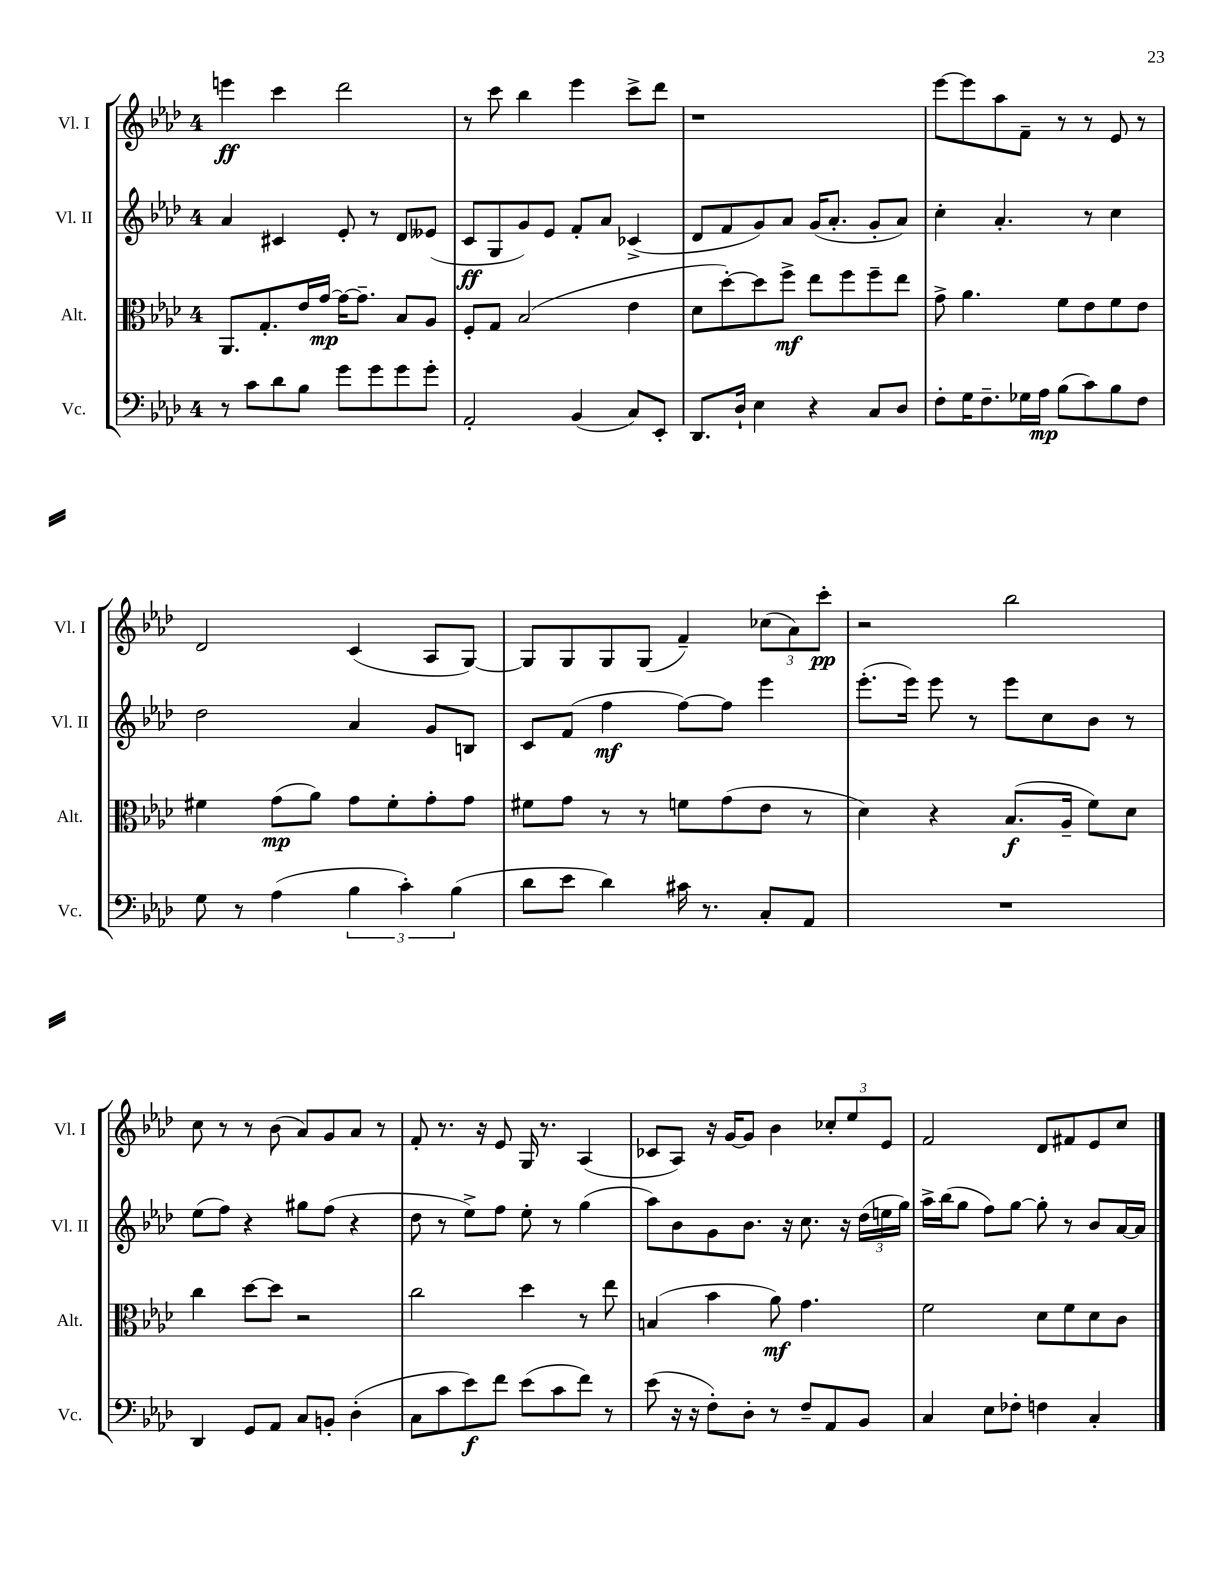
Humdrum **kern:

**kern	**kern	**kern	**kern
*staff4	*staff3	*staff2	*staff1
*clefF4	*clefC3	*clefG2	*clefG2
*k[b-e-a-d-]	*k[b-e-a-d-]	*k[b-e-a-d-]	*k[b-e-a-d-]
*M4/4	*M4/4	*M4/4	*M4/4
8r	8.AA-	4a-	4eee
8c	.	.	.
.	8.G'	.	.
8d-	.	4c#	4ccc
8B-	16e-	.	.
.	[16g	.	.
8g	16g_	8e-'	2ddd-
.	8.g~]	.	.
8g	.	8r	.
8g	8B-	8d-	.
8g'	8A-	(8e--	.
=	=	=	=
2AA-'	8F'	8c	8r
.	8G	8G	8ccc
.	(2B-	8g)	4bb-
.	.	8e-	.
(4BB-	.	8f'	4eee-
.	.	8a-	.
8C)	4e-	(4c-^	8ccc^
8EE-'	.	.	8ddd-
=	=	=	=
8.DD-	8d-	8d-	1r
.	[8dd-')	8f	.
16D-`	.	.	.
4E-	8dd-]	8g)	.
.	8ff^	8a-	.
4r	8ee-	(16g	.
.	.	8.a-'	.
.	8ff	.	.
8C	8ff~	8g'	.
8D-	8ee-	8a-)	.
=	=	=	=
8F'	8g^	4cc'	[8eee-
16G	4.a-	.	8eee-]
8.F~	.	.	.
.	.	4.a-'	8aa-
16G-	.	.	8f~
16A-	.	.	.
(8B-	8f	.	8r
8c)	8e-	8r	8r
8B-	8f	4cc	8e-
8F	8e-	.	8r
=	=	=	=
8G	4f#	2dd-	2d-
8r	.	.	.
(4A-	(8g	.	.
.	8a-)	.	.
6B-	8g	4a-	(4c
.	8f#'	.	.
6c')	.	.	.
.	8g'	8g	8A-
(6B-	.	.	.
.	8g	8B	[8G)
=	=	=	=
8d-	8f#	8c	8G]
8e-	8g	(8f	8G
4d-)	8r	4ff	8G
.	8r	.	(8G
16c#	8f	[8ff)	4f~)
8.r	.	.	.
.	(8g	8ff]	.
8C'	8e-	4eee-	(12cc-
.	.	.	12a-)
8AA-	8r	.	.
.	.	.	12ccc'
=	=	=	=
1r	4d-)	(8.eee-'	2r
.	.	16eee-)	.
.	4r	8eee-	.
.	.	8r	.
.	(8.B-	8eee-	2bb-
.	.	8cc	.
.	16A-~	.	.
.	8f)	8b-	.
.	8d-	8r	.
=	=	=	=
4DD-	4cc	(8ee-	8cc
.	.	8ff)	8r
8GG	[8dd-	4r	8r
8AA-	8dd-]	.	(8b-
8C	2r	8gg#	8a-)
8BB'	.	(8ff	8g
(4D-'	.	4r	8a-
.	.	.	8r
=	=	=	=
8C	2cc	8dd-	8f'
8c	.	8r	8.r
8e-)	.	8ee-^)	.
.	.	.	16r
8f	.	8ff	8e-
(8e-	4dd-	8ee-'	16G
.	.	.	8.r
8c	.	8r	.
8f)	8r	(4gg	(4A-
8r	8ee-	.	.
=	=	=	=
(8e-	(4B	8aa-)	8c-
16r	.	8b-	8A-)
16r	.	.	.
8F')	4b-	8g	16r
.	.	.	[16g
8D-'	.	8.b-	8g]
8r	8a-)	.	4b-
.	.	16r	.
8F~	4.g	8.cc	.
8AA-	.	.	12cc-'
.	.	16r	.
.	.	.	12ee-
8BB-	.	(24dd-	.
.	.	24ee	12e-
.	.	24gg)	.
=	=	=	=
4C	2f	16aa-^	2f
.	.	(16bb-	.
.	.	8gg	.
8E-	.	8ff)	.
8F-'	.	[8gg	.
4F	8d-	8gg']	8d-
.	8f	8r	8f#
4C'	8d-	8b-	8e-
.	8c	[16a-	8cc
.	.	16a-]	.
==	==	==	==
*-	*-	*-	*-
